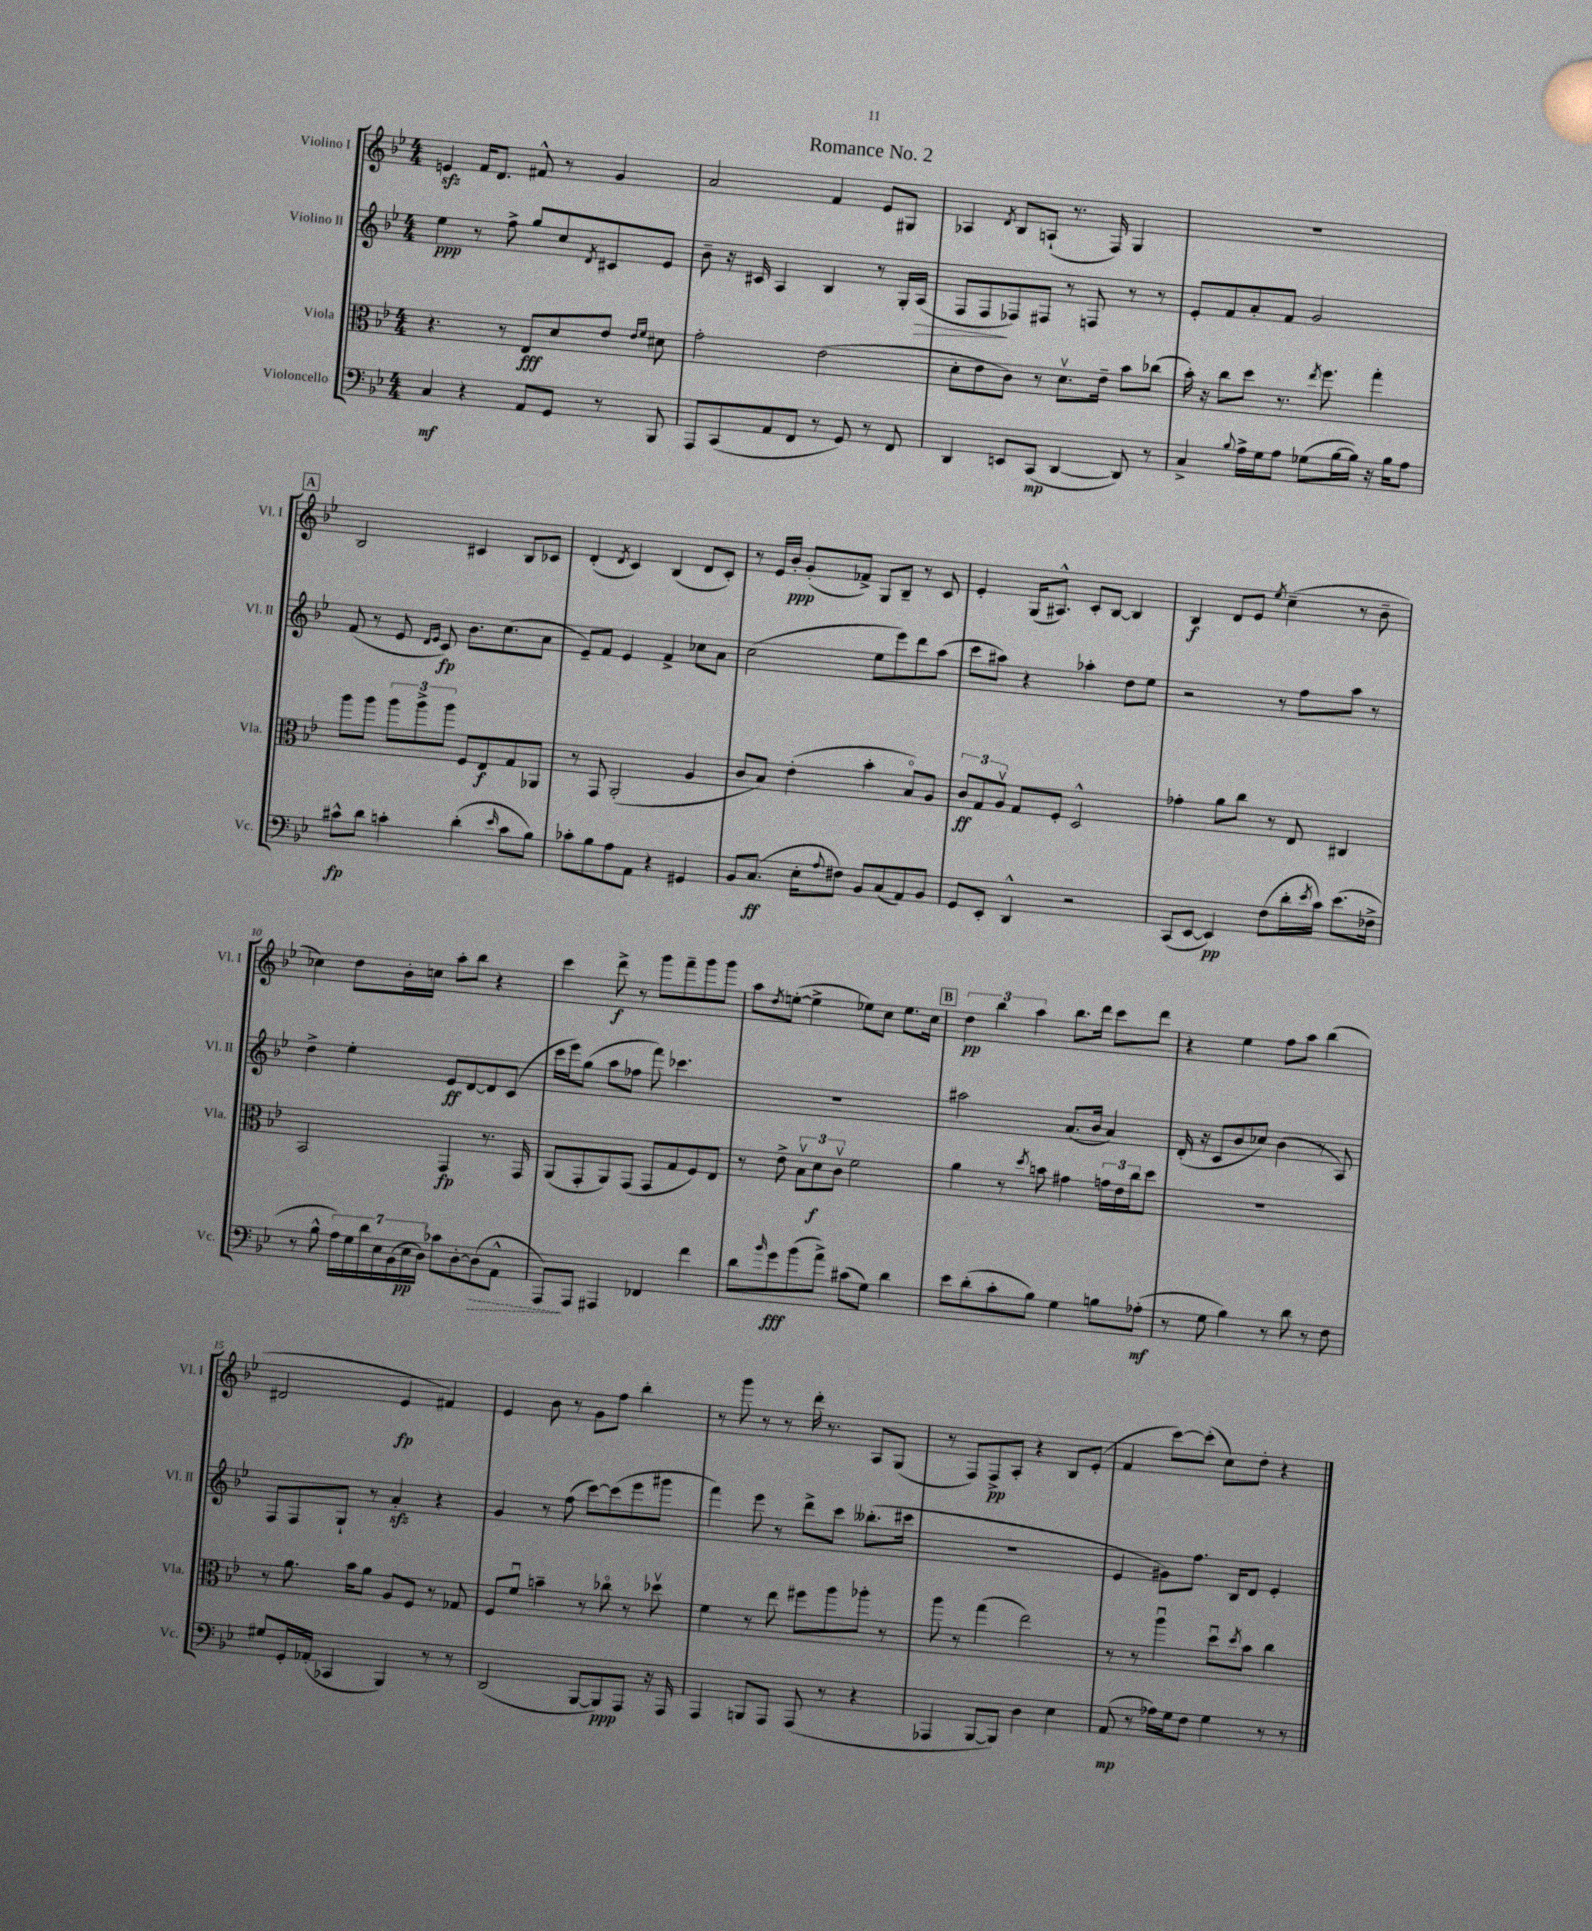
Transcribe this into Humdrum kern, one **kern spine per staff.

**kern	**kern	**kern	**kern
*staff4	*staff3	*staff2	*staff1
*clefF4	*clefC3	*clefG2	*clefG2
*k[b-e-]	*k[b-e-]	*k[b-e-]	*k[b-e-]
*M4/4	*M4/4	*M4/4	*M4/4
4C/	4.r	4ee-\	4e/
4r	.	8r	16f/LK
.	.	.	8.d/J
.	8r	8ff^\	.
8AA/L	8E-/L	8gg/L	8f#^^/
8GG/J	8d/	8cc/	8r
.	.	8qd/	.
8r	8e-/J	8c#/	4g/
.	16qqe-/LL	.	.
.	16qqf/JJ	.	.
8BBB-/	8d#\	8e-/J	.
=	=	=	=
8AAA/L	2g'\	8b-~\	2a/
(8CC/	.	16r	.
.	.	16c#/	.
8AA/	.	4A/	.
8FF/J	.	.	.
8r	(2e-\	4B-/	4f/
8GG/)	.	.	.
8r	.	8r	8e-/L
8FF/	.	16G'/LL	8G#/J
.	.	(16A/JJ	.
=	=	=	=
4DD/	8d'\L	8F/L	4A-/
.	8e-\	8F/	.
.	.	.	8qd/
8EE/L	8c\J)	8F-/)	8B-/L
(8CC/J	8r	8F#/J	(8A`/J
[4DD/	8.dv\L	8r	8.r
.	.	8F/	.
.	16e-~\Jk	.	16F/)
8DD/])	8b-\L	8r	4G/
8r	(8cc-\J	8r	.
=	=	=	=
4C^/	16b-'\)	8e-'/L	1r
.	16r	.	.
.	8cc\L	8f/	.
8qqB-/	.	.	.
16A^\LL	8dd\J	8a'/	.
16G\J	.	.	.
8A\J	8.r	8f/J	.
(8G-\L	.	2g/	.
.	8qee-/	.	.
.	8.ff\	.	.
[16B-\L	.	.	.
16B-\]JJ)	.	.	.
16r	4gg'\	.	.
16B-\LK	.	.	.
8A\J	.	.	.
=	=	=	=
8c#^^\L	8aa\L	(8f/	2B-/
8d\J	8aa\J	8r	.
4c'\	12aa\L	8e-/	.
.	12aa^\	.	.
.	.	16qqd/LL	.
.	.	16qqe-/JJ	.
.	.	8c/)	.
.	12aa\J	.	.
(4d'\	8F/L	8.b-\L	4c#/
.	8E-/	.	.
.	.	(8.cc\	.
16qqe-/	.	.	.
8c\L	8G/	.	8B-/L
8B-\J)	8AA-/J	8a\J	8c-/J
=	=	=	=
8c-'\L	8r	8e-~/L)	(4d'/
8B-\	8GG/	8f/J	.
.	.	.	8qd/
8A\	(2AA'/	4e-/	4c/)
8AA\J	.	.	.
4r	.	4f^/	(4B-/
4GG#/	4A/	8cc-\L	8d/L
.	.	8a\J	8c'/J)
=	=	=	=
8BB-/L	8c/L	(2cc\	8r
(8.C/J	8B-/J)	.	16e-/LL
.	.	.	16b-'/JJ
.	(4e-'\	.	(8g'/L
16E-'\LK	.	.	.
8qqA/	.	.	.
8F#\J)	.	.	8f-^/J)
8BB-/L	4b-'\	8ee-\L	8G/L
(8C/	.	8eee-\)	8B-~/J
8AA/)	8B-o/L)	8ddd\	8r
8BB-/J	8A/J	(8aa\J	8c/
=	=	=	=
8GG/L	12c/L	8ccc\L	4e-'/
.	12G/	.	.
8EE-'/J	.	8aa#\J)	.
.	12Av/J	.	.
4DD^^/	8G/L	4r	(16G/LK
.	.	.	8.A#^^/J)
.	8F'/J	.	.
2r	2D^^/	4aa-'\	8c'/L
.	.	.	[8B-/J
.	.	8dd\L	4B-/]
.	.	8ee-\J	.
=	=	=	=
(8CC/L	4g-'\	2r	4B-/
[8EE-/J	.	.	.
4EE-/])	8a\L	.	8d/L
.	8cc\J	.	8e-/J
.	.	.	8qee-/
(8F\L	8r	8r	(4cc~\
16d'\L	8E-/	8ff\L	.
8qe-/	.	.	.
16c\JJ)	.	.	.
(8.e-\L	4C#/	8aa\J	8r
.	.	8r	8b-~\
16F-^\Jk	.	.	.
=	=	=	=
8r	2BB-/	4dd^\	4cc-\)
8B-^^\	.	.	.
28A\LL)	.	4ee-'\	8dd\L
28G\	.	.	.
28d\	.	.	.
28E-\	.	.	.
.	.	.	16b-'\L
(28BB-\	.	.	.
28E-\	.	.	.
.	.	.	16cc\JJ
28D\JJ)	.	.	.
8c-\L	4GG/	8e-/L	8aa'\L
[8D'\	.	[8d/	8bb-\J
(8D\]	8.r	8d/]	4r
8AA^^\J	.	(8c/J	.
.	16GG/	.	.
=	=	=	=
8AAA/L)	(8AA/L	16ccc\LL	4ccc\
.	.	16eee-\J)	.
8AAA/J	8GG'/	(8gg\J	.
4AAA#/	8AA/)	8aa\L	8ddd^\
.	(8GG/J	8ff-\J	8r
4FF-/	8GG/L	8fff\)	8ggg\L
.	8G/	4.ccc-\	8fff~\
4f\	8F/)	.	8ggg\
.	8E-/J	.	8ggg\J
=	=	=	=
8d\L	8r	1r	8aa\L
16qqb-/	.	.	8qdd/
8g\	8e-^\	.	([8ee'\J
(8b-\	12B-v\L	.	4ee^\]
.	12d\	.	.
8a^\J)	.	.	.
.	12cv\J	.	.
(8c#\L	2f\	.	8ee-\L)
8G\J)	.	.	8cc\J
4d\	.	.	8.ee-\L
.	.	.	16cc\Jk
=	=	=	=
8e-\L	4a\	2aa#\	6dd\
(8d'\	.	.	.
.	.	.	6bb-\
8c'\	8r	.	.
.	.	.	6aa\
.	8qdd/	.	.
8B-\J)	8b\	.	.
4G\	4g#\	(8.a/L	8.bb-\L
.	.	16b-/Jk	16ddd\Jk
8B\L	24g\LL	4a/)	8ccc\L
.	24e-\	.	.
.	24cc\J	.	.
(8A-'\J	8dd\J	.	8ddd\J
=	=	=	=
8r	1r	(16d'/	4r
.	.	16r	.
8G\	.	8c/L	.
4B-\)	.	8b-/	4ee-\
.	.	8cc-/J)	.
8r	.	(4b-\	8ff\L
8d\	.	.	8aa\J
8r	.	8r	(4bb-\
8F\	.	8A/)	.
=	=	=	=
8G#/L	8r	8F/L	2d#/
16GG'/L	8.a\	8F/	.
(16AA-'/JJ	.	.	.
4CC-/	.	8G`/J	.
.	16b-\LK	.	.
.	8a\J	8r	.
4BBB-/)	8A/L	4a'/	4e-/
.	8F/J	.	.
8r	8r	4r	4f#/)
8r	8G-/	.	.
=	=	=	=
(2DD/	8F/L	4g/	4e-/
.	8fu/J	.	.
.	4b~\	8r	8b-\
.	.	(8ff\	8r
[8BBB-/L	8r	[8ccc\L)	8g\L
8BBB-/])	8cc-o\	(8ccc\]	8ff\J
8AAA/J	8r	8eee-\	4bb-'\
16r	8dd-v\	8ggg#\J	.
16AAA/	.	.	.
=	=	=	=
4AAA/	4f\	4fff\)	8r
.	.	.	8ggg\
8BBB/L	8r	8eee-\	8r
8AAA/J	8ee-\	8r	8r
(8AAA/	8ff#\L	8ddd^\L	16ddd'\
.	.	.	8.r
8r	8aa\	8ccc\J	.
4r	8aa-'\J	(8.bb--'\L	8A/L
.	8r	.	(8G/J
.	.	16ccc#\Jk	.
=	=	=	=
4AAA-/	8aa\	1r	8r
.	8r	.	8F/L)
[8BBB-/L	(4gg\	.	8F^/
8BBB-/]J)	.	.	8A'/J
4D\	2ee-\)	.	4r
4E-\	.	.	8B-/L
.	.	.	(8e-'/J
=	=	=	=
(8AA/	8r	4e-/	4f/
8r	8r	.	.
16A-\LL)	4aau\	8g#\L)	[8ccc\L)
16G\J	.	.	.
8F\J	.	8.ff\J	(8ccc'\]J
4G\	8ddu\L	.	8cc\L)
.	.	16B-/LK	.
.	8qdd/	.	.
.	8b-\J	8d/J	8dd'\J
8r	4cc\	4e-'/	4r
8r	.	.	.
==	==	==	==
*-	*-	*-	*-
